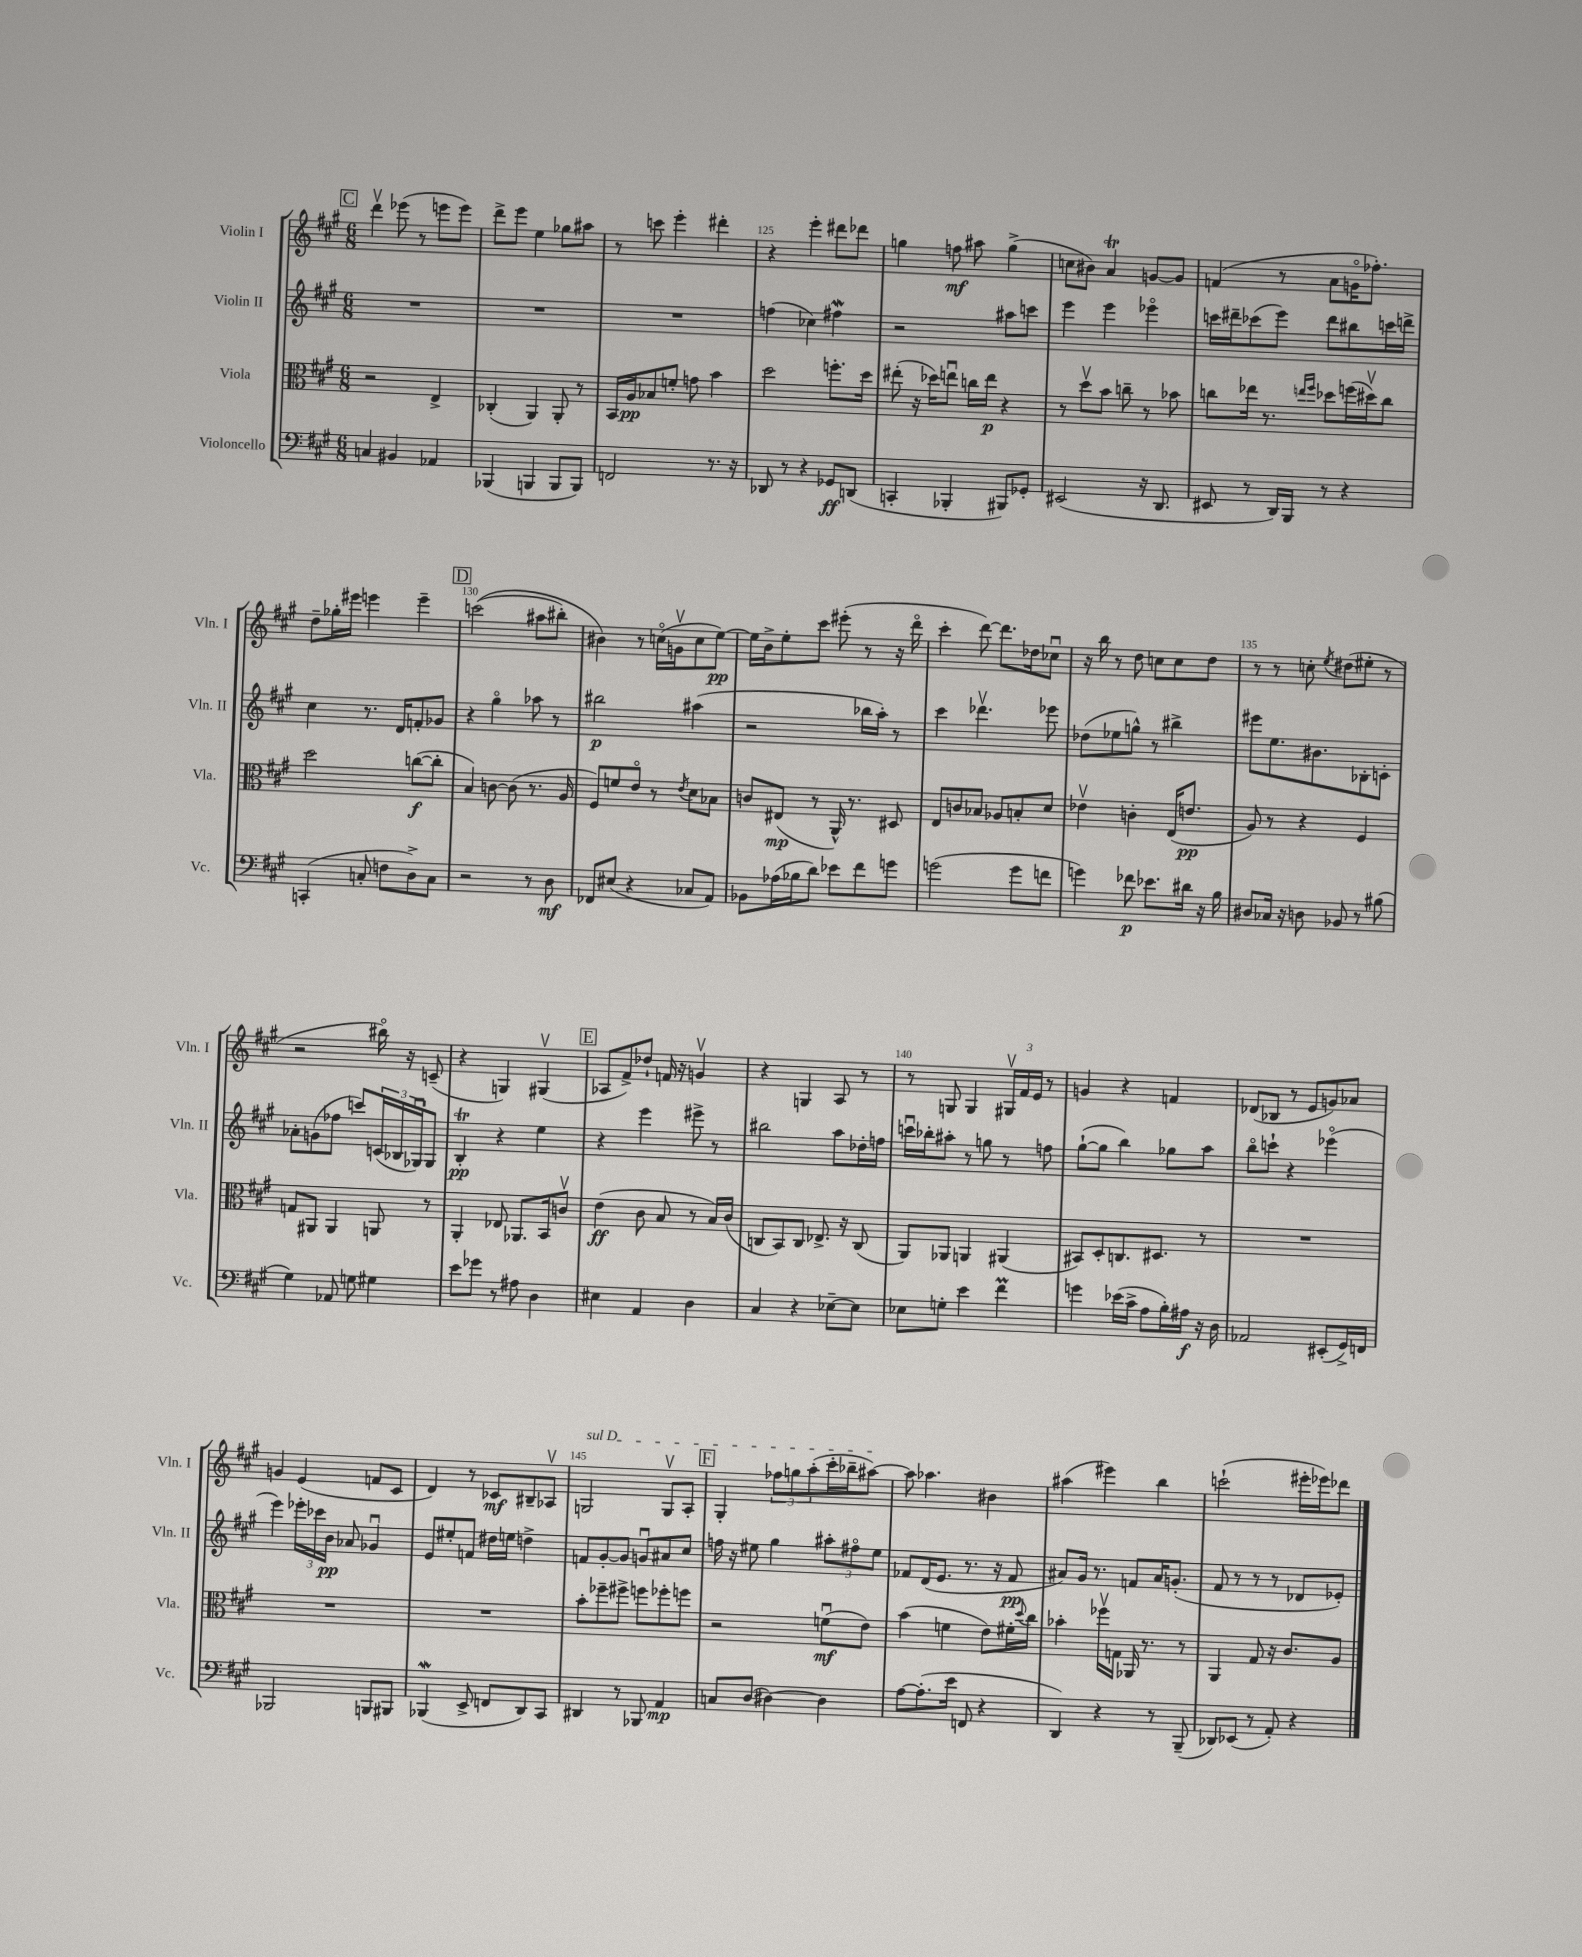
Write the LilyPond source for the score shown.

<<
\new StaffGroup <<
\new Staff = "s0" \with { instrumentName = "Violin I" shortInstrumentName = "Vln. I" } {
    \clef treble \key a \major \numericTimeSignature \time 6/8
    \mark \markup { \box "C" } d'''4\upbow ees'''8( r8 e'''8 e'''8) |
    d'''8-> e'''8 e''4 ges''8 ais''8 |
    r8 c'''8 e'''4-. dis'''4-. |
    r4 e'''4-. dis'''8 des'''8 |
    g''4 f''8\mf ais''8 g''4->( |
    c''8 bis'8) a'4\trill g'8~ g'8 |
    f'4( r8 a'8 g'16\flageolet fes''8.-.) |
    d''8-- ges''16-. eis'''16 e'''4 e'''4-- |
    \mark \markup { \box "D" } c'''2(\( ais''8 bis''8-.) |
    bis'4\) r8 c''16\flageolet( g'16\upbow c''8 e''8~\pp) |
    e''16 b'16-> e''8-. cis'''8 eis'''8-.( r8 r16 d'''16\flageolet |
    cis'''4-. d'''8~) d'''8. des''16 ces''8\downbow |
    r16 b''16 r8 d''8 c''8 c''8 d''8 |
    r8 r8 c''8-. \acciaccatura { e''8 } dis''8( eis''8-. r8 |
    r2 bis''16\flageolet) r16 c'8--( |
    r4 g4) gis4\upbow( |
    \mark \markup { \box "E" } aes8 fis'8->) des''8-! f'16 r16 g'4\upbow |
    r4 g4 a8 r8 |
    r8 g8 g4 \tuplet 3/2 { gis16\upbow fis'16 e'16 } r8 |
    g'4 r4 f'4 |
    des'8( bes8 r8 e'8 g'8) aes'8 |
    g'4 e'4( f'8 cis'8 |
    d'4) r8 ces'8\mf bis8-- aes8\upbow |
    \once \override TextSpanner.bound-details.left.text = \markup { \italic "sul D" } g2\startTextSpan g8\upbow a8-. |
    \mark \markup { \box "F" } gis4-. \tuplet 3/2 { fes''8 g''8 a''8-.( } cis'''16-. bes''16-- ais''8~\stopTextSpan) |
    ais''8 aes''4. bis'4 |
    ais''4( eis'''4) b''4 |
    c'''2-!( eis'''16-. ees'''16) des'''8 \bar "|." |
}
\new Staff = "s1" \with { instrumentName = "Violin II" shortInstrumentName = "Vln. II" } {
    \clef treble \key a \major \numericTimeSignature \time 6/8
    \mark \markup { \box "C" } R2. |
    R2. |
    R2. |
    f''4( ces''4) fis''4\mordent |
    r2 ais''8 c'''8 |
    e'''4 e'''4 ees'''4\flageolet |
    c'''16 dis'''16-- ces'''8( e'''8) dis'''8 bis''8 c'''16 d'''16-> |
    cis''4 r8. d'16 f'8-. ges'8 |
    \mark \markup { \box "D" } r4 gis''4\flageolet aes''8 r8 |
    bis''2\p ais''4( |
    r2 bes''16 a''16-.) r8 |
    cis'''4 des'''4.\upbow ees'''8 |
    des''8( ees''8 g''8-^) r8 bis''4-> |
    eis'''8 e''8. bis'8. bes8-. c'8-. |
    aes'8-. g'8( fes''8 c'''8) \tuplet 3/2 { c'16( bes16 ges16\downbow) } ges8 |
    b4-.\trill\pp r4 e''4 |
    \mark \markup { \box "E" } r4 e'''4 eis'''8-> r8 |
    bis''2 a''8 des''16-. f''16 |
    c'''16\downbow bes''16-. ais''8-. r8 g''8 r8 f''8 |
    gis''8~-!( gis''8 b''4) ges''8 a''8 |
    b''8\flageolet c'''8-! r4 ees'''4\flageolet( |
    e'''4) \tuplet 3/2 { ees'''16-. ces'''16 b'16\pp } aes'8 ges'4\downbow |
    e'8 eis''8-. f'8 dis''16 e''16 d''4-> |
    f'8 gis'8~-. gis'8 g'8\downbow ais'8 cis''8 |
    \mark \markup { \box "F" } f''16 r16 eis''8 gis''4 \tuplet 3/2 { ais''8-. fis''8\flageolet eis''8 } |
    fes'8 d'16( e'8. r8. r16 fes'8\pp |
    ais'8) gis'16 r8. f'8 ais'16 g'8.-.( |
    fis'8 r8 r8 r8 des'8 ees'8-.) \bar "|." |
}
\new Staff = "s2" \with { instrumentName = "Viola" shortInstrumentName = "Vla." } {
    \clef alto \key a \major \numericTimeSignature \time 6/8
    \mark \markup { \box "C" } r2 e4-> |
    ces4-.( a,4) a,8-. r8 |
    b,16 a16\pp bes8 f'8-. g'8 b'4 |
    d''2 f''8.-. d''16 |
    eis''8-.( r16 des''16) e''8\downbow c''16 e''16\p r4 |
    r8 d''8\upbow b'8 c''8-- r8 bes'8 |
    c''8 ees''16 r8. \grace { e''16 fis''16 } des''8 f''16( dis''16\upbow) c''8 |
    d''2 c''8~\f( c''8-. |
    \mark \markup { \box "D" } b4) c'8~ c'8( r8. a16 |
    fis8) f'8 e'8\flageolet r8 \acciaccatura { e'8 } d'8 bes8 |
    c'8 eis8\mp( r8 a,16-^) r8. dis8 |
    e8 c'8 bes8 aes8 b8-. d'8 |
    ees'4\upbow c'4-. e16( e'8.\pp |
    a8) r8 r4 fis4 |
    g8 ais,8 ais,4 a,8 r8 |
    a,4-. ees8 aes,8. b,16 c'8\upbow |
    \mark \markup { \box "E" } e'4\ff( cis'8 b8 r8 b16) cis'16( |
    c8 b,8) c8 ees8.-> r16 c8( |
    a,8) aes,8 a,4 ais,4( |
    bis,8) d8-. c8. dis8. r8 |
    R2. |
    R2. |
    R2. |
    b'8-. fes''8-- fis''8-> f''8 fes''8-. f''8 |
    \mark \markup { \box "F" } r2 f'8\downbow\mf( e'8) |
    b'4( f'4 e'8) fis'16-. \appoggiatura { d''8 } cis''16 |
    bes'4-. fes''16\upbow g16 aes,16 r8. r8 |
    a,4 gis8 r16 cis'8. a8 \bar "|." |
}
\new Staff = "s3" \with { instrumentName = "Violoncello" shortInstrumentName = "Vc." } {
    \clef bass \key a \major \numericTimeSignature \time 6/8
    \mark \markup { \box "C" } c4 bis,4 aes,4 |
    bes,,4( b,,4 b,,8 b,,8) |
    f,2 r8. r16 |
    des,8 r8 r4 ges,8\ff d,8( |
    c,4-. bes,,4-. bis,,8) ges,8-. |
    eis,2( r16 d,8. |
    eis,8 r8 d,16) b,,16 r8 r4 |
    c,4-.( c8-. f8 d8->) c8 |
    \mark \markup { \box "D" } r2 r8 d8\mf |
    fes,8 eis8( r4 ces8 a,8) |
    bes,8 aes16( bes16 d'8) ees'8 fis'8 g'8 |
    g'2( g'8 f'8 |
    g'4) fes'8\p ees'8. dis'16 r16 b16 |
    dis8 ces16 r16 d8 bes,8 r8 bis8( |
    gis4) aes,8 g8 gis4 |
    e'8 ges'8 r8 ais8 d4 |
    \mark \markup { \box "E" } eis4 a,4 d4 |
    cis4 r4 ees8~-- ees8 |
    ees8 g8-. e'4 fis'4\prall |
    g'4 ees'16( cis'16-> a8 b16-.) ais16\f r16 d16 |
    aes,2 eis,8-.( gis,16->) f,16 |
    bes,,2 b,,8 bis,,8 |
    bes,,4\mordent( e,8-> f,8 d,8) cis,8 |
    dis,4 r8 bes,,8 a,4\mp |
    \mark \markup { \box "F" } c8 d8( dis4~) dis4 |
    a8~ a8.-.( e'16 f,8 r4 |
    d,4) r4 r8 b,,8--( |
    des,8) ees,8( r8 a,8-.) r4 \bar "|." |
}
>>
>>
\layout { \context { \Score currentBarNumber = #122 \override BarNumber.break-visibility = ##(#f #t #t) barNumberVisibility = #(every-nth-bar-number-visible 5) } }
